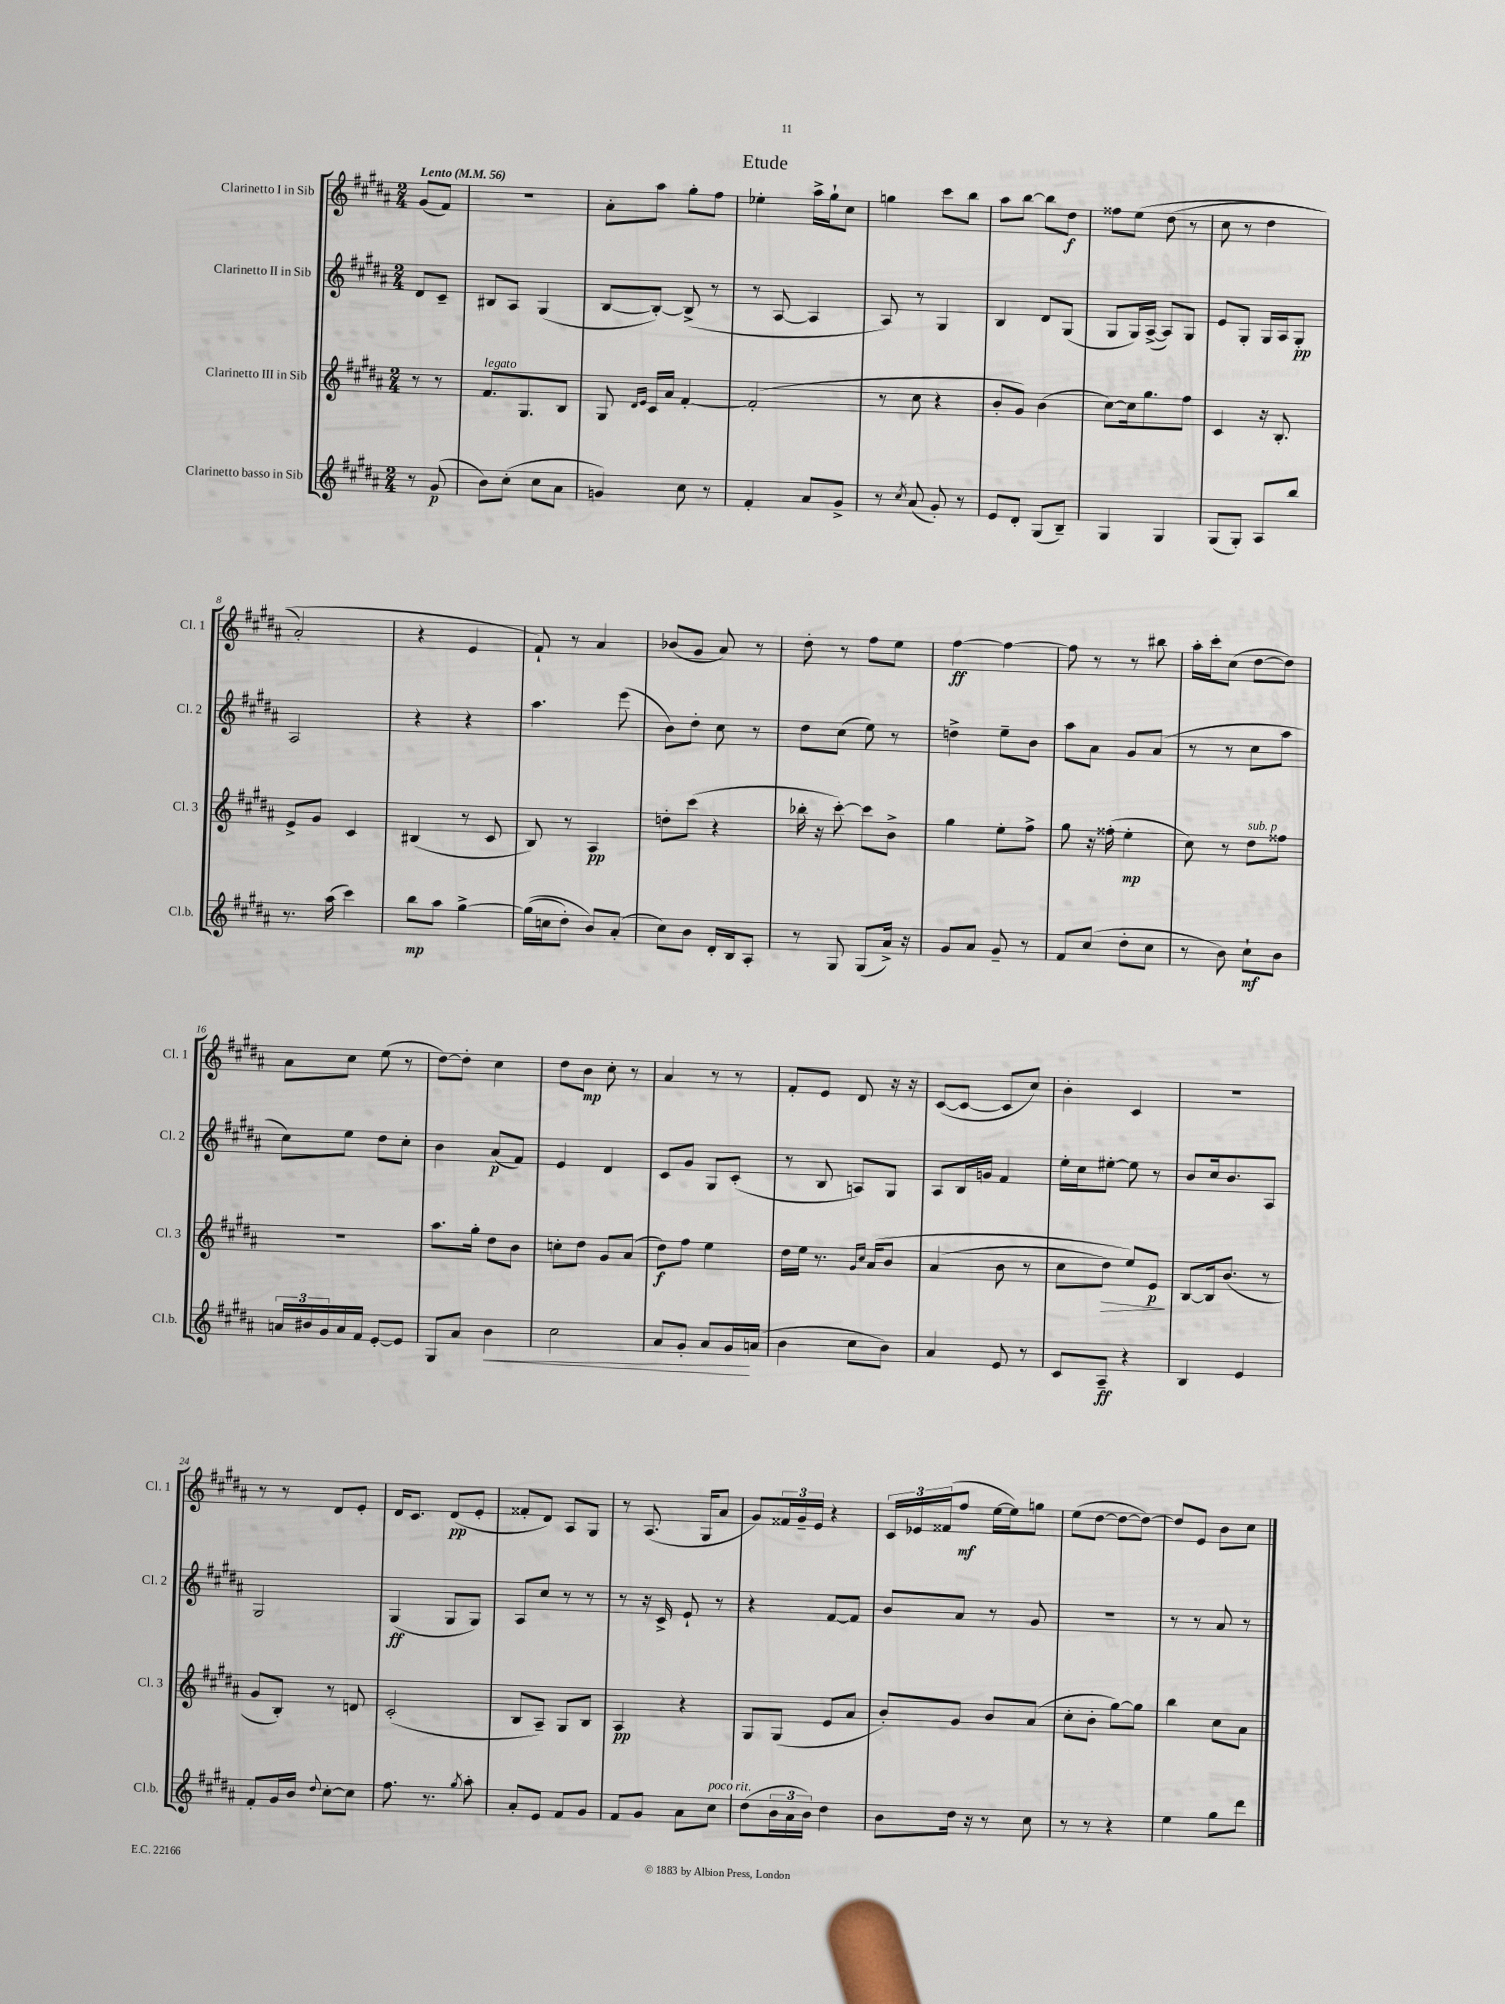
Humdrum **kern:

**kern	**kern	**kern	**kern
*staff4	*staff3	*staff2	*staff1
*clefG2	*clefG2	*clefG2	*clefG2
*k[f#c#g#d#a#]	*k[f#c#g#d#a#]	*k[f#c#g#d#a#]	*k[f#c#g#d#a#]
*M2/4	*M2/4	*M2/4	*M2/4
*MM56	*MM56	*MM56	*MM56
8r	8r	8d#	(8g#
(8g#	8r	8c#~	8f#)
=	=	=	=
8b)	8.f#	8B#	2r
(8cc#'	.	8A#	.
.	8.G#	.	.
8cc#	.	(4G#	.
8a#	8B	.	.
=	=	=	=
4g)	8G#	[8B	8a#'
.	16qqd#	.	.
.	16qqe	.	.
.	16c#	8B'_)	8aa#
.	16a#	.	.
8cc#	[4f#'	(8B^]	8gg#'
8r	.	8r	8ff#
=	=	=	=
4f#'	(2f#']	8r	4ee-'
.	.	[8A#	.
8a#	.	4A#]	16aa#^
.	.	.	16gg#`
8g#^	.	.	8cc#
=	=	=	=
8r	8r	8A#)	4gg
8qcc#	.	.	.
(8a#	8cc#	8r	.
8g#')	4r	4G#	8ccc#
8r	.	.	8bb
=	=	=	=
8e	8b'	4B	8aa#
8d#'	8g#)	.	[8bb
(8G#	(4b	8d#	8bb]
8B~)	.	(8G#	8dd#
=	=	=	=
4G#	[8cc#)	8G#	8ff##
.	16cc#]	16G#)	&(8ee
.	8.gg#	([16A#^	.
4G#	.	8A#])	(8dd#
.	8ff#	8G#	8r
=	=	=	=
(8G#	4c#	8e	8cc#
8G#')	.	8G#'	8r
8A#	16r	16G#	4dd#
.	8.B'	16A#	.
8bb	.	8G#'	.
=	=	=	=
8.r	8e^	2A#	2a#')
.	8g#	.	.
(16aa#	.	.	.
4ccc#)	4c#	.	.
=	=	=	=
8bb	(4B#	4r	4r
8aa#	.	.	.
[4gg#^	8r	4r	4e
.	8c#	.	.
=	=	=	=
&((16gg#]	8B)	4.aa#	8f#`&)
16cc	.	.	.
8dd#')	8r	.	8r
8b&)	4A#	.	4a#
(8a#'	.	(8eee	.
=	=	=	=
8cc#)	8dd'	8b)	(8b-
8b	(8ccc#	8dd#'	8g#
16d#'	4r	8cc#	8a#)
16B	.	.	.
8A#'	.	8r	8r
=	=	=	=
8r	16bb-'	8dd#	8dd#'
.	16r	.	.
8G#	[8ccc#')	(8cc#	8r
(8G#	8ccc#]	8ee)	8ff#
16a#^)	8b^	8r	8ee
16r	.	.	.
=	=	=	=
8g#	4gg#	4dd^	[4ff#
8a#	.	.	.
8g#~	8ee'	8ee~	4ff#_
8r	8ff#^	8b	.
=	=	=	=
8f#	8gg#	8aa#	8ff#]
(8cc#	16r	8a#	8r
.	(16ff##'	.	.
8dd#'	4ee'	8g#	8r
8cc#	.	(8a#	8bb#
=	=	=	=
8r	8cc#)	8r	16aa#'
.	.	.	16ccc#'
8b)	8r	8r	(8cc#
8cc#`	8dd#	8cc#	[8dd#
8b	8ff##	8aa#	8dd#])
=	=	=	=
24a	2r	8cc#)	8a#
24b#	.	.	.
24g#	.	.	.
16a	.	8ee	8cc#
16f#	.	.	.
[8e'	.	8dd#	(8ee
8e]	.	8cc#'	8r
=	=	=	=
8G#	8.aa#	4b	[8dd#)
8a#	.	.	8dd#']
.	16gg#'	.	.
4b	8dd#	(8a#	4cc#
.	8b	8f#)	.
=	=	=	=
2cc#	8cc'	4e	8dd#
.	8dd#	.	8b
.	8g#	4d#	8cc#'
.	(8a#	.	8r
=	=	=	=
8a#	8dd#)	8c#	4a#
8g#'	8ff#	8g#	.
8a#	4ee	8G#	8r
16g#	.	(8c#'	8r
(16a	.	.	.
=	=	=	=
4b	16dd#	8r	8f#'
.	16ee	.	.
.	8.r	8B	8e
8cc#	.	8A)	8d#
.	16qqg#	.	.
.	16qqcc#	.	.
.	&(16a#	.	.
8b)	8b	8G#	16r
.	.	.	16r
=	=	=	=
4a#	(4a#	8A#	([8c#
.	.	16B	8c#_
.	.	16g	.
8e	8b	4f#	8c#]
8r	8r	.	8cc#)
=	=	=	=
8c#	8cc#	16ee'	4b'
.	.	16cc#	.
8A#~	8dd#)	[8ee#'	.
4r	8ee&)	8ee#]	4c#
.	8e	8r	.
=	=	=	=
4B	[8B	8b	2r
.	16B]	16cc#	.
.	(8.b	8.b	.
4e	.	.	.
.	8r	8A#	.
=	=	=	=
8f#'	8g#	2G#	8r
16g#	8B')	.	8r
16b	.	.	.
8qqdd#	.	.	.
[8cc#'	8r	.	8d#
8cc#]	8d	.	8e'
=	=	=	=
8.ff#	(2c#'	(4G#	16d#
.	.	.	8.c#
8.r	.	.	.
.	.	8G#	(8d#
8qgg#	.	.	.
8aa#'	.	8G#)	8e'
=	=	=	=
8a#'	8B	8A#	8f##'
8e	8A#~)	8cc#	8d#)
8f#	8G#	8r	8A#
8g#	8B	8r	8G#
=	=	=	=
8f#	4A#	8r	8r
8g#	.	16r	(8.A#
.	.	16c#^	.
8a#	4r	8e`	.
.	.	.	16G#
8cc#	.	8r	8a#
=	=	=	=
(8dd#	8G#	4r	8g#)
24b	(8G#	.	24f##
24a#	.	.	24g#~
24b)	.	.	24e
4dd#	8e	[8f#	4r
.	8a#	8f#]	.
=	=	=	=
8b	8b')	8b	24c#
.	.	.	24e-
.	.	.	(24f##
16dd#	8g#	8a#	8ff#
16r	.	.	.
8r	8b	8r	[16ee
.	.	.	16ee])
8cc#	(8a#	8g#	8gg
=	=	=	=
8r	8cc#'	2r	(8ee
8r	8b'	.	[8dd#
4r	[8gg#)	.	8dd#_
.	8gg#]	.	8dd#_)
=	=	=	=
4ee	4bb	8r	8dd#]
.	.	8r	8e
8gg#	8cc#	8a#	8b
8ddd#	8a#	8r	8cc#
==	==	==	==
*-	*-	*-	*-
